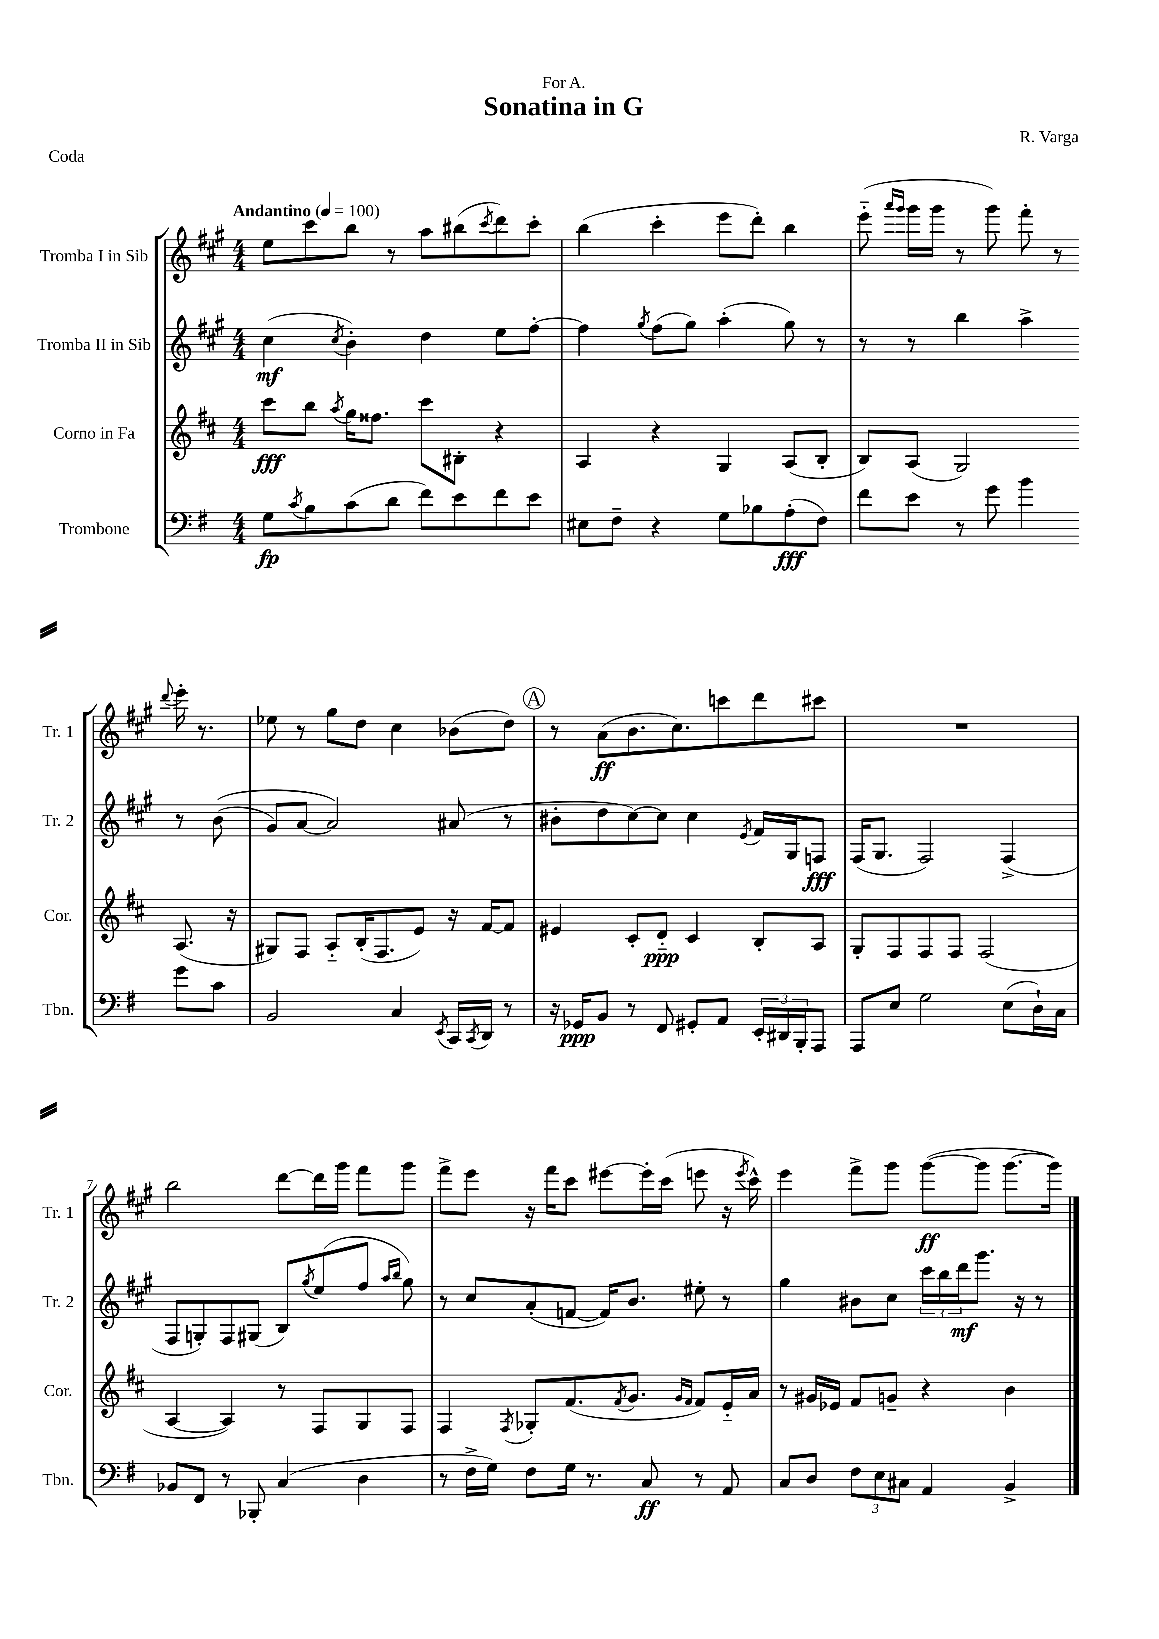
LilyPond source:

\header { title = "Sonatina in G" composer = "R. Varga" dedication = "For A." piece = "Coda" }
<<
\new StaffGroup <<
\new Staff = "s0" \with { instrumentName = "Tromba I in Sib" shortInstrumentName = "Tr. 1" } {
    \clef treble \key a \major \numericTimeSignature \time 4/4 \tempo "Andantino" 4 = 100
    e''8 cis'''8 b''8 r8 a''8 bis''8( \acciaccatura { cis'''8 } d'''8) cis'''8-. |
    b''4( cis'''4-. e'''8 d'''8-.) b''4 |
    e'''8-_( \grace { a'''16 gis'''16 } gis'''16 gis'''16 r8 gis'''8) fis'''8-. r8 \appoggiatura { d'''8 } e'''16-. r8. |
    ees''8 r8 gis''8 d''8 cis''4 bes'8( d''8) |
    \mark \markup { \circle "A" } r8 a'8\ff( b'8. cis''8.) c'''8 d'''8 cis'''8 |
    R1 |
    b''2 d'''8~ d'''16 gis'''16 fis'''8 gis'''8 |
    fis'''8-> e'''8 r16 fis'''16 cis'''8 eis'''8~ eis'''16-. cis'''16( e'''8 r16 \acciaccatura { e'''8 } cis'''16-^) |
    e'''4 fis'''8-> gis'''8 gis'''8~\ff( gis'''8 gis'''8.~ gis'''16) \bar "|." |
}
\new Staff = "s1" \with { instrumentName = "Tromba II in Sib" shortInstrumentName = "Tr. 2" } {
    \clef treble \key a \major \numericTimeSignature \time 4/4
    cis''4\mf( \acciaccatura { cis''8 } b'4-.) d''4 e''8 fis''8~-. |
    fis''4 \acciaccatura { gis''8 } fis''8( gis''8) a''4-.( gis''8) r8 |
    r8 r8 b''4 a''4-> r8 b'8(\( |
    gis'8) a'8~ a'2\) ais'8( r8 |
    \mark \markup { \circle "A" } bis'8-. d''8 cis''8~) cis''8 cis''4 \acciaccatura { e'8 } fis'16 gis16 f8\fff |
    fis16( gis8. fis2) fis4->( |
    fis8 g8-.) fis8 gis8( b8) \acciaccatura { gis''8 } e''8( fis''8 \grace { a''16 b''16 } gis''8) |
    r8 cis''8 a'8-.( f'8~ f'16) b'8. eis''8-. r8 |
    gis''4 bis'8 cis''8 \tuplet 3/2 { cis'''16 b''16 d'''16\mf } gis'''8. r16 r8 \bar "|." |
}
\new Staff = "s2" \with { instrumentName = "Corno in Fa" shortInstrumentName = "Cor." } {
    \clef treble \key d \major \numericTimeSignature \time 4/4
    cis'''8\fff b''8 \acciaccatura { a''8 } g''16 fisis''8. cis'''8 bis8-. r4 |
    a4 r4 g4 a8( b8-. |
    b8) a8( g2) a8.( r16 |
    gis8) fis8 a8-_ b16-.( fis8. e'8) r16 fis'16~ fis'8 |
    \mark \markup { \circle "A" } eis'4 cis'8-. d'8-_\ppp cis'4 b8-. a8 |
    g8-. fis8 fis8 fis8 fis2( |
    a4~ a4) r8 fis8 g8 fis8 |
    fis4 \acciaccatura { fis8 } ges8-. fis'8.( \acciaccatura { fis'8 } g'8. \grace { g'16 fis'16 } fis'8) e'16-_ a'16 |
    r8 gis'16 ees'16 fis'8 g'8-- r4 b'4 \bar "|." |
}
\new Staff = "s3" \with { instrumentName = "Trombone" shortInstrumentName = "Tbn." } {
    \clef bass \key g \major \numericTimeSignature \time 4/4
    g8\fp \acciaccatura { c'8 } b8 c'8( d'8 fis'8) e'8 fis'8 e'8 |
    eis8 fis8-- r4 g8 bes8 a8-.\fff( fis8) |
    fis'8 e'8 r8 g'8 b'4 g'8 c'8 |
    b,2 c4 \acciaccatura { e,8 } c,16 \acciaccatura { c,8 } d,16 r8 |
    \mark \markup { \circle "A" } r16 ges,16\ppp b,8 r8 fis,8 gis,8-. a,8 \tuplet 3/2 { e,16-. dis,16 b,,16-. } a,,8 |
    a,,8 e8 g2 e8( d16-!) c16 |
    bes,8 fis,8 r8 bes,,8-. c4( d4 |
    r8 fis16-> g16) fis8 g16 r8. c8\ff r8 a,8 |
    c8 d8 \tuplet 3/2 { fis8 e8 cis8 } a,4 b,4-> \bar "|." |
}
>>
>>
